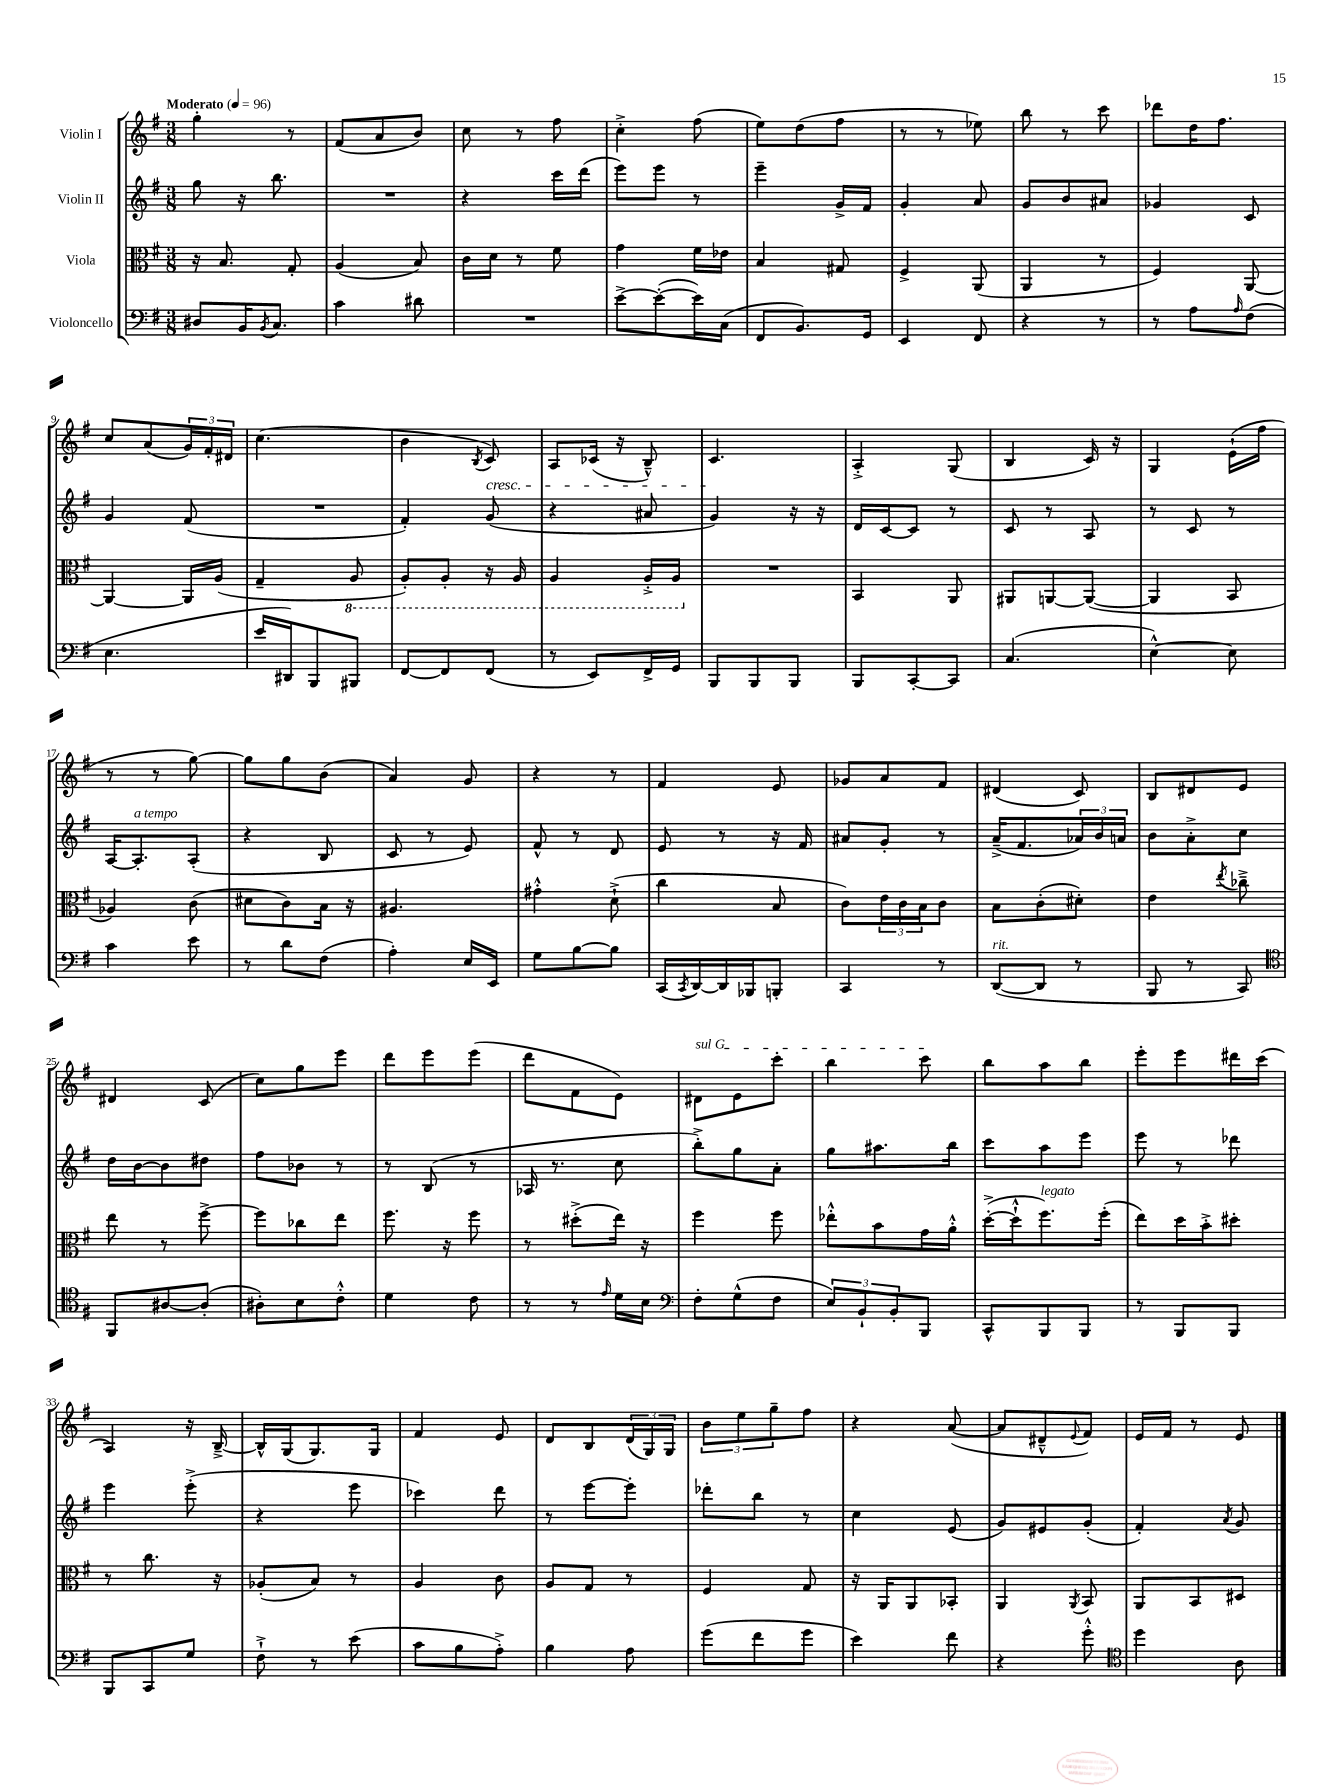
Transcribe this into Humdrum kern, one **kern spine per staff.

**kern	**kern	**kern	**kern
*staff4	*staff3	*staff2	*staff1
*clefF4	*clefC3	*clefG2	*clefG2
*k[f#]	*k[f#]	*k[f#]	*k[f#]
*M3/8	*M3/8	*M3/8	*M3/8
*MM96	*MM96	*MM96	*MM96
8D#	16r	8gg	4gg'
.	8.B	.	.
16BB	.	16r	.
8qBB	.	.	.
8.C	.	8.bb	.
.	8G'	.	8r
=	=	=	=
4c	(4A	4.r	(8f#
.	.	.	8a
8d#	8B)	.	8b)
=	=	=	=
4.r	16c	4r	8cc
.	16d	.	.
.	8r	.	8r
.	8f#	16ccc	8ff#
.	.	(16ddd	.
=	=	=	=
[8e^	4g	8eee)	4cc'^
(8e'_	.	8eee	.
16e])	16f#	8r	(8ff#
(16C	16e-	.	.
=	=	=	=
8FF#	4B	4eee~	8ee)
8.BB)	.	.	(8dd
.	8G#	16g^	8ff#
16GG	.	16f#	.
=	=	=	=
4EE	4F#^	4g'	8r
.	.	.	8r
8FF#	(8AA	8a	8ee-)
=	=	=	=
4r	4AA	8g	8bb
.	.	8b	8r
8r	8r	8a#	8ccc
=	=	=	=
8r	4F#)	4g-	8ddd-
8A	.	.	16dd
.	.	.	8.ff#
16qqA	.	.	.
(8F#	[8AA	8c	.
=	=	=	=
4.E	4AA_	4g	8cc
.	.	.	(8a
.	16AA]	(8f#	24g)
.	.	.	24f#'
.	(16A	.	.
.	.	.	24d#
=	=	=	=
16e	4G~	4.r	(4.cc
16DD#)	.	.	.
8BBB	.	.	.
8BBB#	8AA	.	.
=	=	=	=
[8FF#	8AA')	4f#')	4b
8FF#]	8AA'	.	.
.	.	.	8qB
(8FF#	16r	(8g	8c)
.	16AA	.	.
=	=	=	=
8r	4AA	4r	8A
8EE)	.	.	(16c-
.	.	.	16r
16FF#^	16AA'^	8a#	8B~^^)
16GG	16AA	.	.
=	=	=	=
8BBB	4.r	4g)	4.c
8BBB	.	.	.
8BBB	.	16r	.
.	.	16r	.
=	=	=	=
8BBB	4BB	16d	4A'^
.	.	[16c	.
[8CC'	.	8c]	.
8CC]	8AA	8r	(8G
=	=	=	=
(4.C	8AA#	8c	4B
.	[8AA	8r	.
.	(8AA_	8A	16c)
.	.	.	16r
=	=	=	=
[4E^^)	4AA]	8r	4G
.	.	8c	.
8E]	8BB	8r	(16e`
.	.	.	16ff#
=	=	=	=
4c	4A-)	[16A	8r
.	.	8.A']	.
.	.	.	8r
8e	(8c	(8A'	[8gg)
=	=	=	=
8r	8d#	4r	8gg]
8d	8c)	.	8gg
(8F#	16B	8B	(8b
.	16r	.	.
=	=	=	=
4A')	4.A#	8c	4a)
.	.	8r	.
16E	.	8e)	8g
16EE	.	.	.
=	=	=	=
8G	4g#'^^	8f#^^	4r
[8B	.	8r	.
8B]	(8d`^	8d	8r
=	=	=	=
(16CC	4cc	8e	4f#
8qCC	.	.	.
[16DD)	.	.	.
16DD]	.	8r	.
16BBB-	.	.	.
8BBB'	8B	16r	8e
.	.	16f#	.
=	=	=	=
4CC	8c)	8a#	8g-
.	24e	8g'	8a
.	24c	.	.
.	24B	.	.
8r	8c	8r	8f#
=	=	=	=
([8DD	8B	(16a~^	(4d#
.	.	8.f#	.
8DD]	(8c'	.	.
8r	8d#')	24a-)	8c)
.	.	24b	.
.	.	24a	.
=	=	=	=
8BBB	4e	8b	8B
8r	.	8a'^	8d#
.	8qee	.	.
8CC)	8cc-~^	8cc	8e
=	=	=	=
*clefC4	*	*	*
8FF#	8ee	16dd	4d#
.	.	[16b	.
[8A#	8r	8b]	.
(8A#']	[8ff#^	8dd#	(8c
=	=	=	=
8A#')	8ff#]	8ff#	8cc)
8B	8cc-	8b-	8gg
8c'^^	8ee	8r	8eee
=	=	=	=
4d	8.ff#	8r	8ddd
.	.	(8B	8eee
.	16r	.	.
8c	8ff#	8r	(8eee
=	=	=	=
8r	8r	16A-	8ddd
.	.	8.r	.
8r	(8dd#'^	.	8f#
16qqe	.	.	.
16d	16ee)	8cc	8e)
16B	16r	.	.
=	=	=	=
*clefF4	*	*	*
8F#'	4ff#	8bb'^)	8d#
(8G^^	.	8gg	8e
8F#	8ff#	8a'	8ccc'
=	=	=	=
12E)	8ee-'^^	8gg	4bb
12BB`	.	.	.
.	8b	8.aa#	.
12BB'	.	.	.
8BBB	16g	.	8ccc
.	16a'^^	16bb	.
=	=	=	=
8CC^^	([16dd'^	8ccc	8bb
.	16dd`^^]	.	.
8BBB	8.ff#)	8aa	8aa
8BBB	.	8eee	8bb
.	(16ff#'	.	.
=	=	=	=
8r	8ee)	8eee	8eee'
8BBB	16dd	8r	8eee
.	16b'^	.	.
8BBB	8dd#'	8ddd-	16ddd#
.	.	.	(16ccc
=	=	=	=
8BBB	8r	4eee	4A)
8CC	8.cc	.	.
8G	.	(8eee'^	16r
.	16r	.	[16B~^
=	=	=	=
8F#`^	(8A-'	4r	16B^^]
.	.	.	(16G
8r	8B)	.	8.G)
(8e	8r	8eee	.
.	.	.	16G
=	=	=	=
8c	4A	4ccc-)	4f#
8B	.	.	.
8A'^)	8c	8ddd	8e
=	=	=	=
4B	8A	8r	8d
.	8G	[8eee	8B
8A	8r	8eee']	(24d
.	.	.	24G)
.	.	.	24G
=	=	=	=
(8g	4F#	8ddd-'	12b
.	.	.	12ee
8f#	.	8bb	.
.	.	.	12gg~
8g	8G	8r	8ff#
=	=	=	=
4e)	16r	4cc	4r
.	16AA	.	.
.	8AA	.	.
8f#	8BB-'	(8e	([8a
=	=	=	=
4r	4AA	8g)	8a]
.	.	8e#	8d#~^^
.	8qAA	.	8qqe
8g'^^	8BB	(8g'	8f#)
=	=	=	=
*clefC4	*	*	*
4dd	8AA	4f#')	16e
.	.	.	16f#
.	8BB	.	8r
.	.	8qa	.
8A	8D#	8g	8e
==	==	==	==
*-	*-	*-	*-
